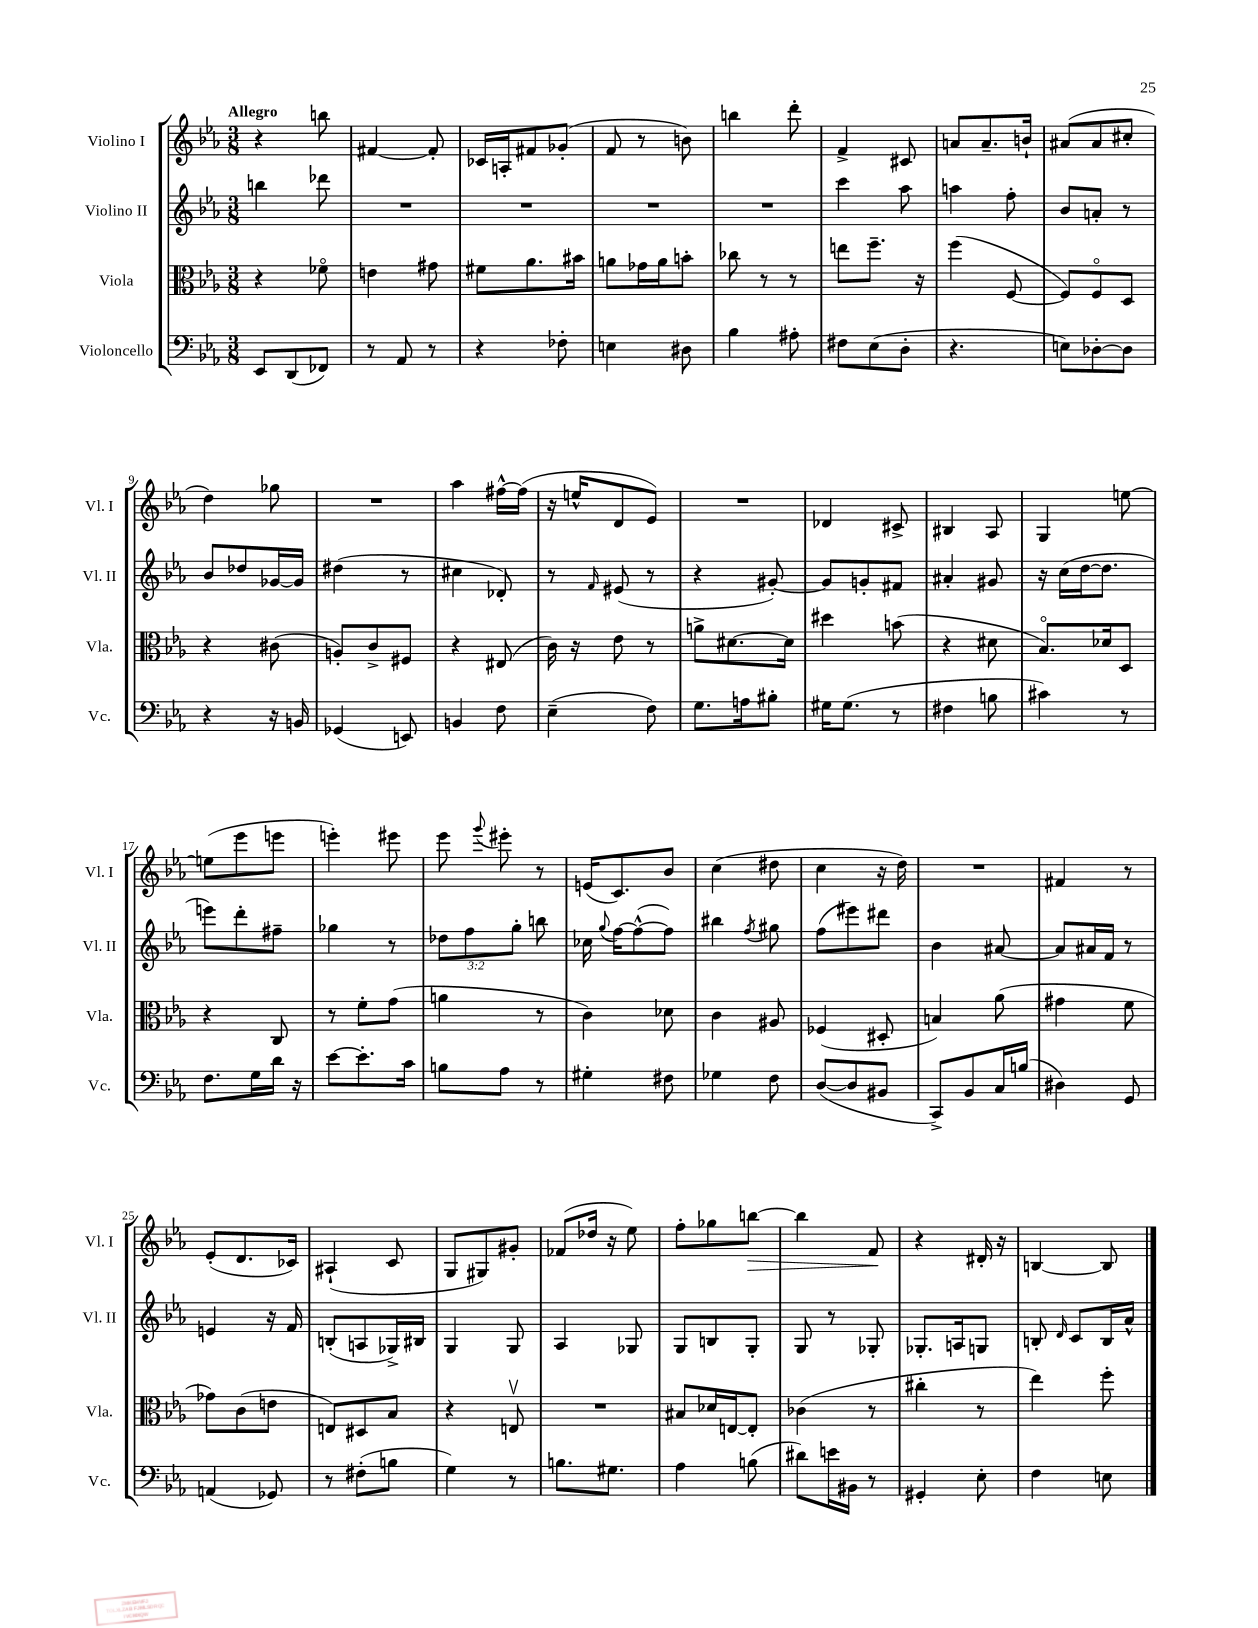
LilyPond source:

<<
\new StaffGroup <<
\new Staff = "s0" \with { instrumentName = "Violino I" shortInstrumentName = "Vl. I" } {
    \clef treble \key ees \major \numericTimeSignature \time 3/8 \tempo "Allegro"
    \autoBeamOff r4 b''8 |
    fis'4~ fis'8-. |
    ces'16[ a16-. fis'8 ges'8]-.( |
    f'8 r8 b'8) |
    b''4 d'''8-. |
    f'4-> cis'8 |
    a'8[ a'8.-- b'16]-! |
    ais'8[( ais'8 cis''8]-. |
    d''4) ges''8 |
    R4. |
    aes''4 fis''16[~-^ fis''16]( |
    r16 e''16[-^ d'8 ees'8]) |
    R4. |
    des'4 cis'8-> |
    bis4 aes8 |
    g4 e''8~ |
    e''8[( ees'''8 e'''8] |
    e'''4-.) eis'''8 |
    ees'''8 \appoggiatura { g'''8 } eis'''8-. r8 |
    e'16[( c'8.) bes'8] |
    c''4( dis''8 |
    c''4 r16 d''16) |
    R4. |
    fis'4 r8 |
    ees'8[-.( d'8. ces'16]) |
    ais4-!( c'8 |
    g8[ gis8) gis'8]-. |
    fes'8[( des''16] r16 ees''8) |
    f''8[-. ges''8 b''8]~\> |
    b''4 f'8\! |
    r4 dis'16-. r16 |
    b4~ b8 \bar "|." |
}
\new Staff = "s1" \with { instrumentName = "Violino II" shortInstrumentName = "Vl. II" } {
    \clef treble \key ees \major \numericTimeSignature \time 3/8 \override Staff.TupletNumber.text = #tuplet-number::calc-fraction-text
    \autoBeamOff b''4 des'''8 |
    R4. |
    R4. |
    R4. |
    R4. |
    c'''4 aes''8 |
    a''4 f''8-. |
    bes'8[ a'8]-. r8 |
    bes'8[ des''8 ges'16~ ges'16] |
    dis''4( r8 |
    cis''4 des'8-.) |
    r8 \grace { f'16 } eis'8( r8 |
    r4 gis'8~-.) |
    gis'8[ g'8-. fis'8] |
    ais'4-. gis'8 |
    r16 c''16[( d''16~ d''8.] |
    e'''8[) d'''8-. fis''8]-- |
    ges''4 r8 |
    \tuplet 3/2 { des''8[ f''8 g''8]-. } b''8 |
    ces''16 \appoggiatura { g''8 } f''16[~ f''8~-^( f''8]) |
    bis''4 \acciaccatura { f''8 } gis''8 |
    f''8[( eis'''8) dis'''8] |
    bes'4 ais'8~ |
    ais'8[ ais'16 f'16] r8 |
    e'4 r16 f'16 |
    b8[-.( a8 ges16->) bis16] |
    g4 g8 |
    aes4 ges8 |
    g8[ b8 g8]-. |
    g8 r8 ges8-. |
    ges8.[-. a16 g8] |
    b8-. \grace { d'16 } c'8[ b16 aes'16]-^ \bar "|." |
}
\new Staff = "s2" \with { instrumentName = "Viola" shortInstrumentName = "Vla." } {
    \clef alto \key ees \major \numericTimeSignature \time 3/8
    \autoBeamOff r4 fes'8\flageolet |
    e'4 gis'8 |
    fis'8[ aes'8. bis'16] |
    a'8[ ges'16 a'16 b'8]-. |
    ces''8 r8 r8 |
    e''8[ f''8.]-- r16 |
    f''4( f8~ |
    f8[) f8\flageolet d8] |
    r4 cis'8( |
    a8[-.) c'8-> fis8] |
    r4 eis8( |
    c'16) r16 ees'8 r8 |
    a'8[-> dis'8.~ dis'16] |
    dis''4 b'8( |
    r4 dis'8 |
    bes8.[\flageolet) des'16 d8] |
    r4 c8 |
    r8 f'8[-. g'8]( |
    a'4 r8 |
    c'4) des'8 |
    c'4 ais8 |
    fes4( dis8-. |
    b4) aes'8( |
    gis'4 f'8 |
    ges'8[) c'8( e'8] |
    e8[) dis8 bes8] |
    r4 e8\upbow |
    R4. |
    bis8[ des'16 e16~ e8]-. |
    ces'4( r8 |
    cis''4-. r8 |
    ees''4) f''8-. \bar "|." |
}
\new Staff = "s3" \with { instrumentName = "Violoncello" shortInstrumentName = "Vc." } {
    \clef bass \key ees \major \numericTimeSignature \time 3/8
    \autoBeamOff ees,8[ d,8( fes,8]) |
    r8 aes,8 r8 |
    r4 fes8-. |
    e4 dis8 |
    bes4 ais8-. |
    fis8[ ees8( d8]-. |
    r4. |
    e8[) des8~-. des8] |
    r4 r16 b,16 |
    ges,4( e,8) |
    b,4 f8 |
    ees4--( f8) |
    g8.[ a16 bis8]-. |
    gis16[ gis8.]( r8 |
    fis4 b8 |
    cis'4) r8 |
    f8.[ g16 d'16] r16 |
    ees'8[~ ees'8.-. c'16] |
    b8[ aes8] r8 |
    gis4-. fis8 |
    ges4 f8 |
    d8[~( d8 bis,8] |
    c,8[->) bes,8 c16 b16]( |
    dis4) g,8 |
    a,4( ges,8) |
    r8 fis8[-.( b8] |
    g4) r8 |
    b8.[ gis8.] |
    aes4 b8( |
    dis'8[) e'16 bis,16] r8 |
    gis,4-. ees8-. |
    f4 e8 \bar "|." |
}
>>
>>
